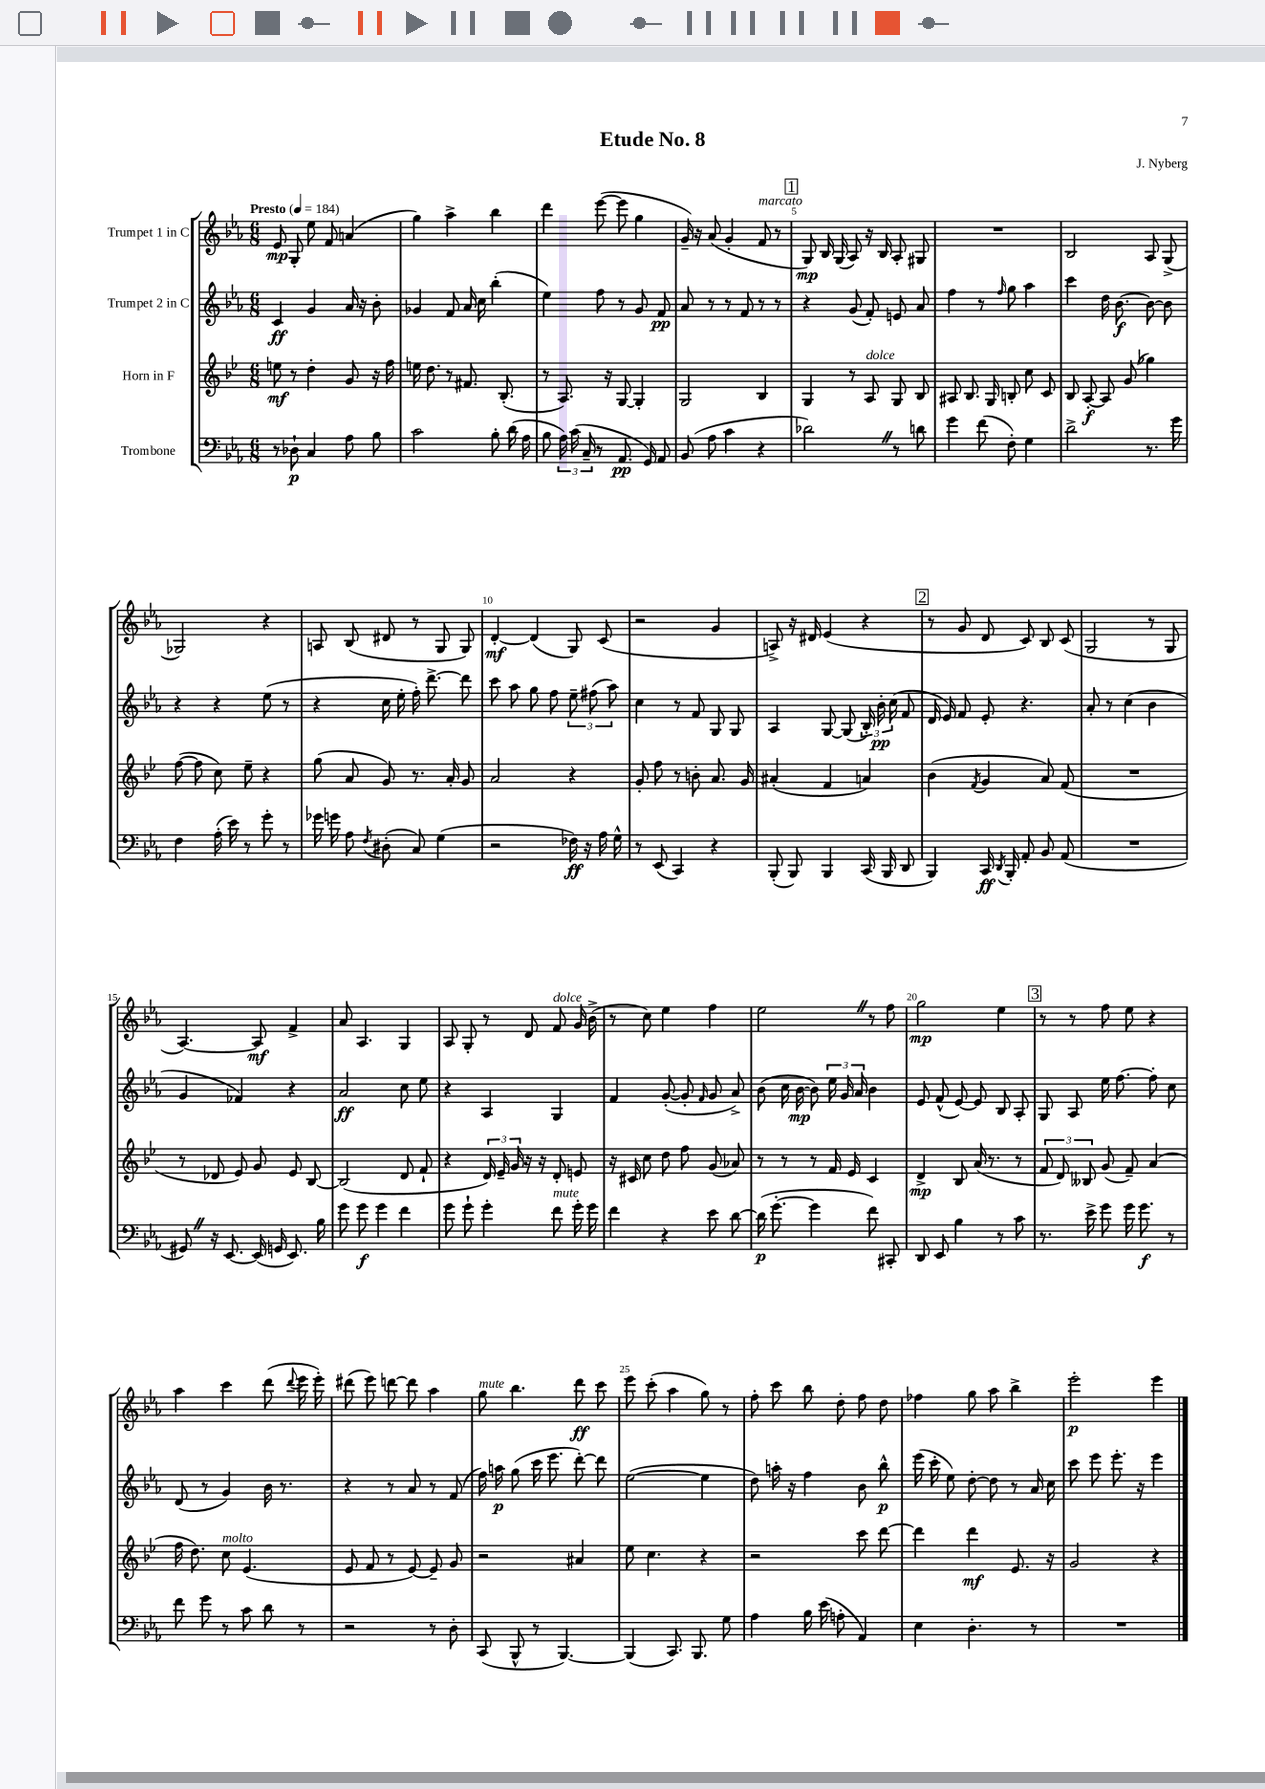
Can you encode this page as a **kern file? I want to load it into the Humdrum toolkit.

**kern	**kern	**kern	**kern
*staff4	*staff3	*staff2	*staff1
*clefF4	*clefG2	*clefG2	*clefG2
*k[b-e-a-]	*k[b-e-]	*k[b-e-a-]	*k[b-e-a-]
*M6/8	*M6/8	*M6/8	*M6/8
*MM184	*MM184	*MM184	*MM184
8r	8ee	4c	8e-
8D-`	8r	.	8G'
4C	4dd'	4g	8ee-
.	.	.	8f
8A-	8g	16a-	(4a
.	.	16r	.
8B-	16r	8b-'	.
.	16ff	.	.
=	=	=	=
2c	16ee	4g-	4gg)
.	8.dd	.	.
.	8r	8f	4aa-^
.	8.f#	16a-	.
.	.	16cc	.
8B-'	.	(4bb-'	4bb-
.	(8.B-'	.	.
(16d	.	.	.
16A-	.	.	.
=	=	=	=
8B-	8r	4ee-)	4ddd
24A-)	8.A)	.	.
(24c	.	.	.
24C~	.	.	.
8r	.	8ff	([8eee-
.	16r	.	.
8.AA-	[8G	8r	8eee-]
.	4G']	8g	4gg
16GG)	.	.	.
8AA-	.	8f	.
=	=	=	=
(8BB-	2G	8a-	16g~)
.	.	.	16r
8A-	.	8r	(8a-
4c	.	8r	4g'
.	.	8f	.
4r	4B-	8r	8f
.	.	8r	8r
=	=	=	=
2d-)	4G	4r	8G)
.	.	.	16B-
.	.	.	(16G
.	8r	(8g	8A-)
.	8A	8f')	16r
.	.	.	16B-
8r	8G	8e	8A-'
8d	8B-	8a-	8G#
=	=	=	=
4g	8A#	4ff	2.r
.	8.B-	.	.
(8f	.	8r	.
.	16G	.	.
.	.	16qqff	.
8F')	8B'	8gg	.
4G	8cc	4aa-	.
.	8c	.	.
=	=	=	=
2d^	8B-	4ccc	2B-
.	[8A'	.	.
.	8A]	16dd	.
.	.	[8.b-	.
.	(8g	.	.
8.r	4gg-)	8b-_	8A-
.	.	8b-]	(8G^
16g	.	.	.
=	=	=	=
4F	([8ff	4r	2G-)
.	8ff]	.	.
(16A-'	8cc)	4r	.
16e-)	.	.	.
8r	8ee-~	.	.
8g'	4r	(8ee-	4r
8r	.	8r	.
=	=	=	=
16g-	(8gg	4r	8A
16g	.	.	.
8A-	8a	.	(8B-
8qF	.	.	.
(8D#'	8g)	16cc	8d#
.	.	16ee-'	.
8C)	8.r	16ff')	8r
.	.	[8.ddd^	.
(4G	.	.	8G
.	16a'	.	.
.	8g	8ddd]	8G)
=	=	=	=
2r	2a	8ccc	[4d'
.	.	8aa-	.
.	.	8gg	(4d]
.	.	8ff	.
16F-)	4r	12ee-~	8G)
16r	.	.	.
.	.	(12ff#	.
16A-	.	.	(8c
.	.	12aa-)	.
16G^^	.	.	.
=	=	=	=
8r	8g'	4cc	2r
(8EE-	8ff	.	.
4CC)	8r	8r	.
.	8b'	8f	.
4r	8.a	8G	4g
.	.	8G	.
.	16g	.	.
=	=	=	=
(8BBB-'	(4a#'	4A-	8A^)
8BBB-)	.	.	16r
.	.	.	16d#
4BBB-	4f	[8G	(4e-
.	.	(8G]	.
(16CC	4a)	24B-')	4r
.	.	24b-'	.
16BBB-	.	.	.
.	.	(24cc	.
8DD	.	8f	.
=	=	=	=
4BBB-)	(4b-	16d	8r
.	.	16e-)	.
.	.	8f	8g
.	8qf	.	.
16CC	4g	8e-'	8d
8qDD	.	.	.
16BBB-'	.	.	.
8AA-'	.	4.r	8c)
8BB-	8a)	.	8B-
(8AA-	(8f	.	(8c
=	=	=	=
2.r	2.r	8a-'	2G
.	.	8r	.
.	.	(4cc	.
.	.	4b-	8r
.	.	.	8G
=	=	=	=
8GG#)	8r	4g	[4.A-)
16r	8d-	.	.
[8.EE-	.	.	.
.	8e-)	4f-)	.
(16EE-]	8g	.	8A-]
16GG	.	.	.
8.EE-)	8e-	4r	4f^
.	[8B-	.	.
16B-	.	.	.
=	=	=	=
8g	(2B-]	2a-	8a-
8g	.	.	4.A-
4g	.	.	.
4f	8d	8cc	4G
.	8f`	8ee-	.
=	=	=	=
8g	4r	4r	8A-
8g`	.	.	8G'
4g'	24d)	4A-	8r
.	24e-~	.	.
.	24g	.	.
.	16r	.	8d
.	16r	.	.
8f	8d'	4G	8f
16g'	8e	.	16g
16g	.	.	(16b-^
=	=	=	=
4f	16r	4f	8r
.	16c#	.	.
.	8cc	.	8cc)
4r	8dd	([8g'	4ee-
.	8ff	8g']	.
.	.	16qqf	.
8e-	(8g	8g	4ff
[8d	8a-)	8a-^)	.
=	=	=	=
(16d]	8r	(8b-	2ee-
[8.g'	.	.	.
.	8r	16cc	.
.	.	[16b-	.
4g]	8r	8b-])	.
.	16f	24ee-	.
.	.	24g	.
.	16e-	.	.
.	.	24a-	.
8f)	4c	4b-	8r
8CC#'	.	.	8ff
=	=	=	=
8DD	4d^	8e-	2gg
8EE-	.	(8f^^	.
4B-	8B-	[8e-)	.
.	(16a	8e-]	.
.	8.r	.	.
8r	.	8B-	4ee-
8c	8r	8A-'	.
=	=	=	=
8.r	12f	8G	8r
.	12d)	.	.
.	.	8A-	8r
.	12B--	.	.
16e-^	.	.	.
8g	(8g	16ee-	8ff
.	.	[8.ff	.
16g	8f~)	.	8ee-
8.g	.	.	.
.	(4a	8ff']	4r
8r	.	8cc	.
=	=	=	=
8f	16ff	(8d	4aa-
.	8.dd)	.	.
8g	.	8r	.
8r	8cc	4g)	4ccc
8c	(4.e-	.	.
8d	.	16b-	(8ddd
.	.	8.r	.
.	.	.	8qqddd
8r	.	.	16eee-
.	.	.	16eee-')
=	=	=	=
2r	8e-	4r	(8ddd#
.	8f	.	8eee-)
.	8r	8r	[8ddd
.	[8e-)	8a-	8ddd]
8r	8e-~]	8r	4aa-
8D'	8g	(8f	.
=	=	=	=
(8CC	2r	16ff)	8gg
.	.	16aa	.
8BBB-^^	.	(8gg	4.bb-
8r	.	16ccc	.
.	.	8.eee-	.
[4.BBB-)	.	.	.
.	4a#	[8ddd')	8ddd
.	.	8ddd]	8ccc
=	=	=	=
(4BBB-]	8ee-	([2ee-	8eee-
.	4.cc	.	(8ccc'
8.CC)	.	.	4aa-
8.BBB-	.	.	.
.	4r	4ee-]	8gg)
8G	.	.	8r
=	=	=	=
4A-	2r	8dd)	8ff'
.	.	16aa'	8ccc
.	.	16r	.
16B-	.	4ff	8bb-
(16e-	.	.	.
8A'	.	.	8dd'
4AA-)	8ccc	8b-	8ff
.	[8ddd	8bb-^^	8dd
=	=	=	=
4E-	4ddd]	(16eee-	4ff-
.	.	16ccc'	.
.	.	8ee-)	.
4.D'	4ddd	[8dd'	8gg
.	.	8dd]	8aa-
.	8.e-	8r	4bb-^
8r	.	16a-	.
.	16r	16cc	.
=	=	=	=
2.r	2g	8ccc	2eee-'
.	.	8eee-	.
.	.	8.eee-'	.
.	.	16r	.
.	4r	4eee-	4eee-
==	==	==	==
*-	*-	*-	*-
